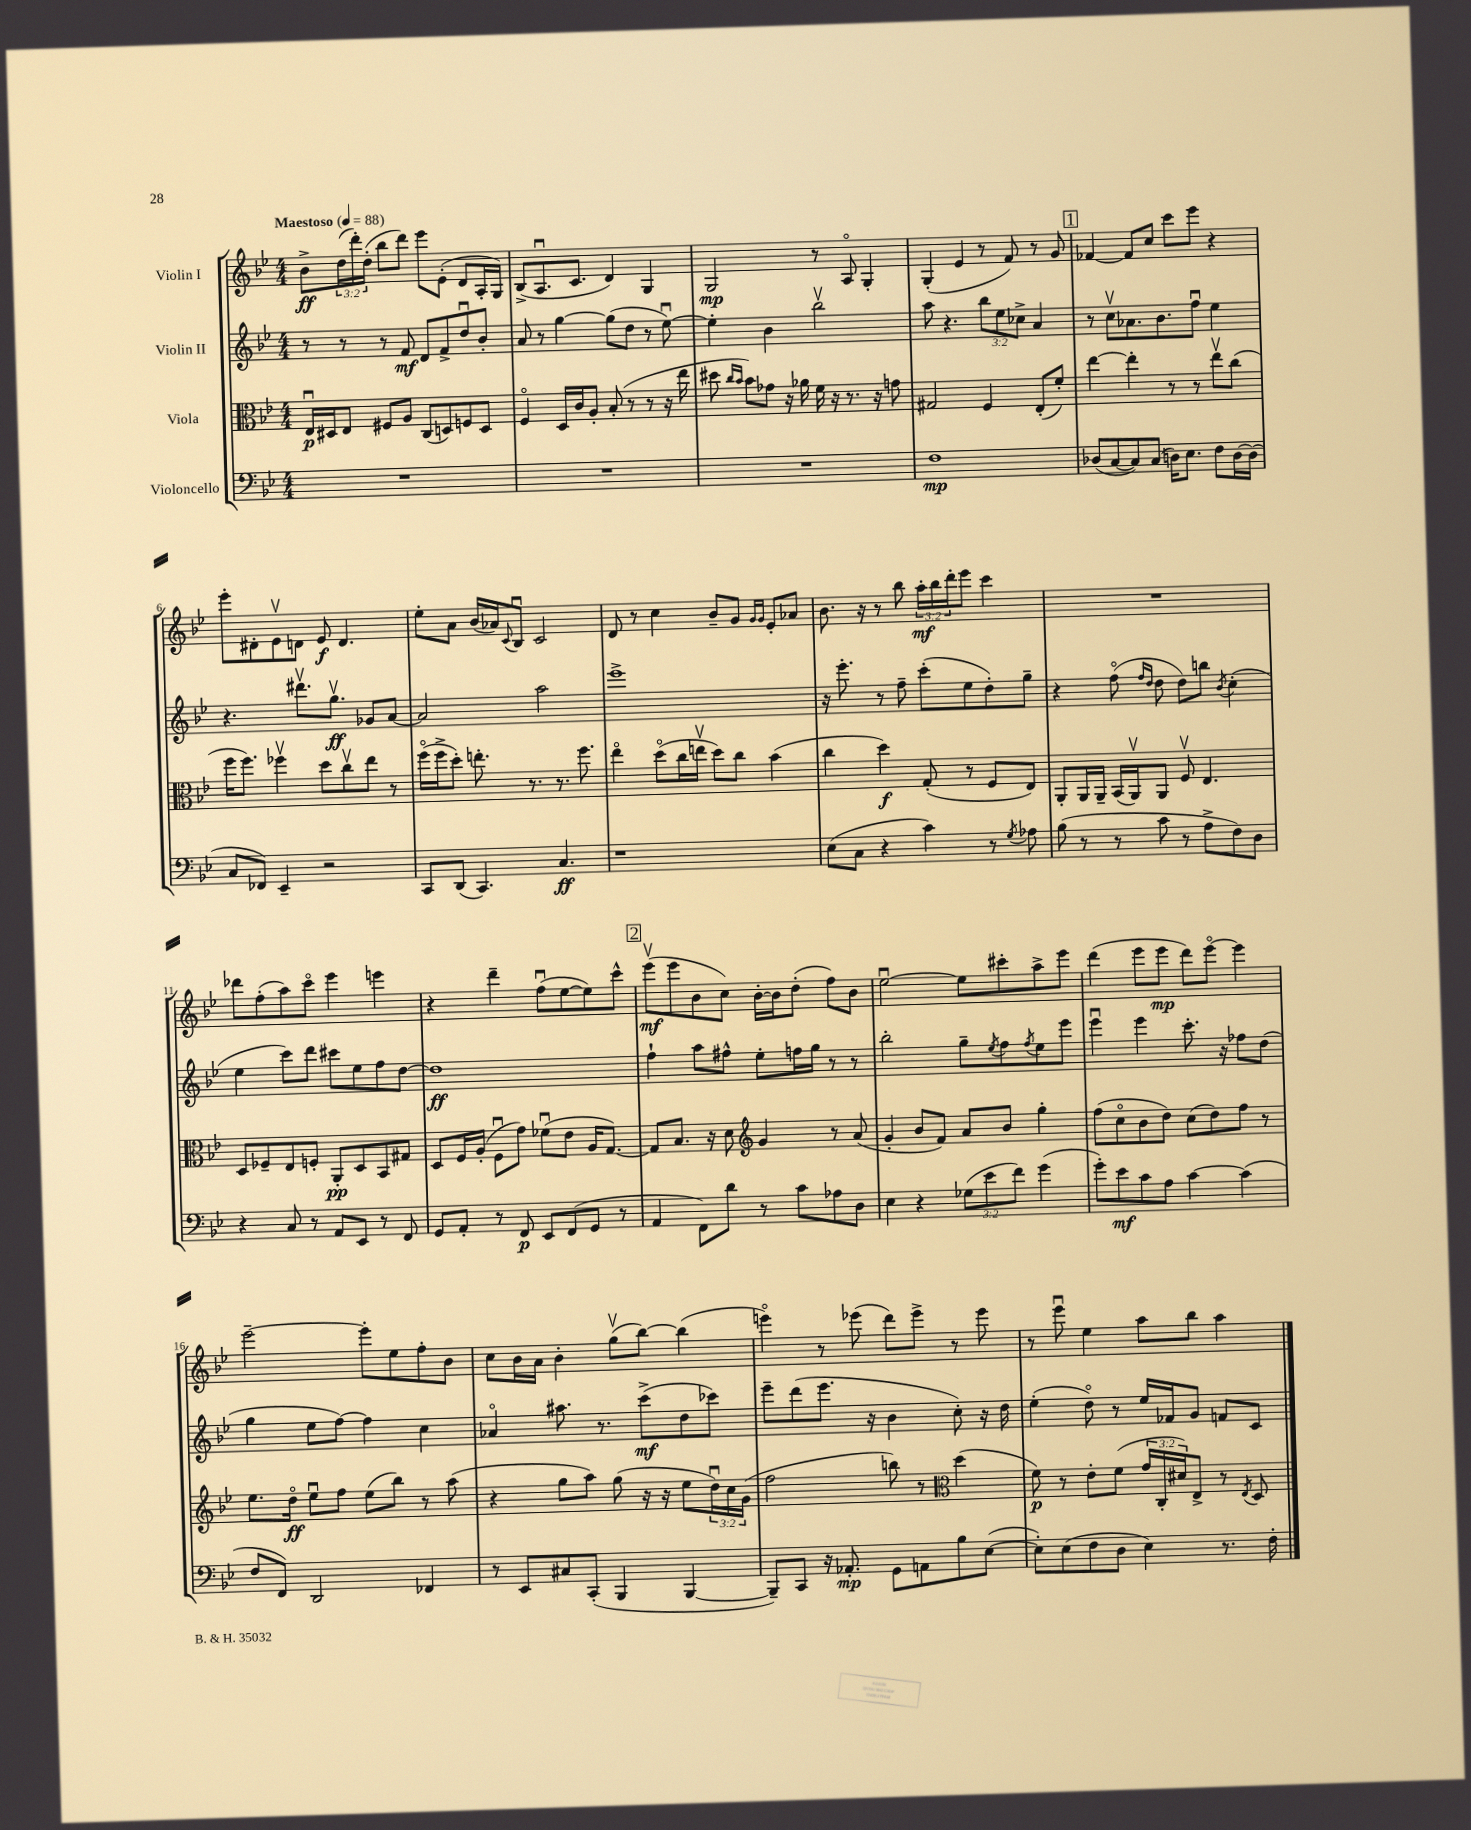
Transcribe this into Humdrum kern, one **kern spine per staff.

**kern	**kern	**kern	**kern
*staff4	*staff3	*staff2	*staff1
*clefF4	*clefC3	*clefG2	*clefG2
*k[b-e-]	*k[b-e-]	*k[b-e-]	*k[b-e-]
*M4/4	*M4/4	*M4/4	*M4/4
*MM88	*MM88	*MM88	*MM88
1r	16E-u/LL	8r	8b-^\L
.	16D#/J	.	.
.	8E-/J	8r	(24dd\L
.	.	.	24ddd'\)
.	.	.	(24dd'\JJ
.	8F#/L	8r	8bb-\L
.	8A/J	8f/	8ddd\J)
.	(8C/L	8d/L	8eee-\L
.	8D/)	8f^/	(8e-'\J
.	8F/	8ddu/	8d/L
.	8D/J	8b-'/J	16A'/L
.	.	.	16G/JJ)
=	=	=	=
1r	4Fo/	8a/	(8B-^/L
.	.	8r	8.Au/
.	16D/LL	[4gg\	.
.	16c/J	.	8.c/J
.	8A'/J	.	.
.	(8B-'/	(8gg\]L	4d/)
.	8r	8dd\J	.
.	8r	8r	4G/
.	16r	[8ee-u\)	.
.	16ee-\	.	.
=	=	=	=
1r	8dd#\	4ee-'\]	2G/
.	16qqcc/LL	.	.
.	16qqb-/JJ	.	.
.	8b-\L)	.	.
.	8g-\J	4b-\	.
.	16r	.	.
.	16a-\	.	.
.	16f\	2bb-v\	8r
.	16r	.	.
.	8.r	.	8Ao/
.	.	.	4G'/
.	16r	.	.
.	8g\	.	.
=	=	=	=
1F	2G#/	8aa\	(4G'/
.	.	4.r	.
.	.	.	4e-/
.	4F/	12bb-\L	8r
.	.	12ee-\	.
.	.	.	8f/)
.	.	12cc-^\J	.
.	(8E-'/L	4a/	8r
.	8f'/J)	.	8g/
=	=	=	=
(8D-/L	[4ee-\	8r	[4f-/
[8C/	.	8ccv\L	.
8C/])	4ee-'\]	8.a-\	8f-/]L
(8C/J	.	.	8cc/J
.	.	8.b-\	.
16D\LK)	8r	.	8ccc\L
8.E-\J	.	.	.
.	8r	8ffu\J	8eee-\J
8F\L	8ee-v\L	4ee-\	4r
[16D\L	(8cc\J	.	.
(16D\]JJ	.	.	.
=	=	=	=
8C/L	16ff\LK	4.r	8eee-'\L
.	8.ff\J)	.	.
8FF-/J)	.	.	8d#'\
4EE-~/	4ff-v\	.	8e-v\
.	.	8.ddd#v\L	8d\J
2r	8dd\L	.	8e-/
.	.	8.ggv\J	.
.	8ccv\	.	4.d/
.	8ee-\J	8g-/L	.
.	8r	[8a/J	.
=	=	=	=
8CC/L	(16ffo\LL	2a/]	8ee-'\L
.	16ff^\J	.	.
(8DD/J	8dd'\J)	.	8a\J
4.CC/)	8.ee'\	.	(16b-/LL
.	.	.	16a-/J)
.	.	.	8qqc/
.	.	.	8B-u/J
.	8.r	.	.
.	.	2aa\	2c/
4.C/	8.r	.	.
.	8.ff\	.	.
=	=	=	=
1r	4ee-o\	1eee-^	8d/
.	.	.	8r
.	(8ddo\L	.	4cc\
.	16cc\L	.	.
.	16eev\JJ	.	.
.	8dd\L)	.	8b-~/L
.	8cc\J	.	8g/J
.	.	.	16qqg/LL
.	.	.	16qqg/JJ
.	(4b-\	.	8e-'/L
.	.	.	8a-/J
=	=	=	=
(8E-\L	4cc\	16r	8.b-\
.	.	8.eee-'\	.
8C\J	.	.	.
.	.	.	16r
4r	4dd\)	8r	8r
.	.	8ff~\	8bb-\
4c\)	(8G'/	(8ccc'\L	24aa'\LL
.	.	.	24bb-\
.	.	.	24ddd'\J
.	8r	8ee-\	8eee-\J
8r	8F/L	8dd'\)	4ccc\
8qG/	.	.	.
8A-\	8E-/J)	8gg~\J	.
=	=	=	=
(8B-\	8AA'/L	4r	1r
8r	16AA/L	.	.
.	16AA~/JJ	.	.
8r	(16BB-/LL	(8ffo\	.
.	16AAv/J)	.	.
.	.	16qqff/LL	.
.	.	16qqdd/JJ	.
8c\	8AA/J	8dd\	.
8r	8Fv/	8dd\L)	.
8A^\L	4.E-/	8bb\J	.
.	.	8qb-/	.
8F\)	.	(4cc'\	.
8D\J	.	.	.
=	=	=	=
4r	8D/L	4ee-\	8ddd-\L
.	8F-~/	.	(8ff'\
8C/	8E-/	8ccc\L)	8aa\)
8r	8F'/J	8ddd\J	8ccco\J
8AA/L	8AA'/L	8ccc#\L	4eee-\
8EE-/J	8D/	8ee-\	.
8r	8BB-/	8ff\	4eee\
8FF/	8G#/J	[8dd\J	.
=	=	=	=
8GG/L	8D/L	1dd]	4r
8AA'/J	16F/L	.	.
.	(16A'/JJ	.	.
8r	8Fu\L	.	4ddd~\
8FF/	8g\J)	.	.
8EE-/L	(8f-u\L	.	(8ffu\L
(8FF/	8e-\J	.	[8ee-\
8GG/J	16A/LK	.	8ee-\])
.	[8.G/J)	.	.
8r	.	.	8ccc^^\J
=	=	=	=
4AA/	8G/]L	4ff`\	(8eee-v\L
.	8.B-/J	.	8eee-\
8FF\L)	.	8aa\L	8b-\
.	16r	.	.
8d\J	8d\	8ff#^^\J	8cc\J)
*	*clefG2	*	*
8r	4g/	8ee-'\L	[16b-'\LL
.	.	.	16b-\]J
8c\L	.	16ff\L	(8dd'\J
.	.	16gg\JJ	.
8A-\	8r	8r	8ff\L)
8D\J	(8a/	8r	8b-\J
=	=	=	=
4E-\	4g'/	2bb-'\	[2ee-u\
4r	8b-/L	.	.
.	8f/J)	.	.
(12G-\L	8a/L	8gg~\L	8ee-\]L
12e-\	.	.	.
.	.	8qee-/	.
.	8b-/J	8ff\	8ccc#'\
12f\J)	.	.	.
.	.	8qff/	.
(4g\	4gg'\	8ee-\	8aa^\
.	.	8eee-\J	8eee-\J
=	=	=	=
8g'\L)	(8ff\L	4eee-u\	(4ddd\
8e-\	8cco\	.	.
8c\	8b-\	4eee-\	8eee-\L
8A\J	8dd\J)	.	8eee-\J
[4c\	(8cc\L	8.ccc'\	8ddd\L)
.	8dd\)	.	[8eee-o\J
.	.	16r	.
(4c\]	8ff\J	8ff-\L	4eee-\]
.	8r	(8dd\J	.
=	=	=	=
8F/L	8.ee-\L	4gg\	[2eee-~\
8FF/J)	.	.	.
.	16ddo\Jk	.	.
2DD/	8ee-u\L	8ee-\L	.
.	8ff\J	[8ff\J)	.
.	(8ee-\L	4ff\]	8eee-'\]L
.	8bb-\J)	.	8ee-\
4FF-/	8r	4cc\	8ff'\
.	(8aa\	.	8b-\J
=	=	=	=
8r	4r	4a-o/	8cc\L
8EE-/L	.	.	16b-\L
.	.	.	16a\JJ
8C#/	8gg\L	8.aa#\	4b-'\
(8CC'/J	8aa\J)	.	.
.	.	8.r	.
4BBB-/	(8gg\	.	(8ggv\L
.	16r	(8ccc^\L	[8bb-\J)
.	16r	.	.
[4BBB-/	8ee-\L	8dd\	(4bb-\]
.	24ddu\L)	8ccc-\J)	.
.	24cc\	.	.
.	(24g\JJ	.	.
=	=	=	=
8BBB-~/]L)	2ff\	8eee-~\L	4eeeo\)
8CC/J	.	(8ddd\	.
16r	.	8.eee-\J	8r
8.AA-'/	.	.	.
.	.	.	(8eee-\
.	.	16r	.
8GG\L	8bb\)	4b-\	8ddd\L)
8AA\	8r	.	8eee-^\J
*	*clefC3	*	*
8B-\	(4dd\	8cc'\)	8r
([8E-\J	.	16r	8eee-\
.	.	16dd\	.
=	=	=	=
8E-'\]L)	8f\)	(4ee-'\	8r
(8E-\	8r	.	8eee-u\
8F\	8e-'\L	8ddo\)	4ee-\
8D\J	(8f\J	8r	.
4E-\)	24g/LL	16ee-/LL	8aa\L
.	24C'/	.	.
.	.	16f-/J	.
.	24d#/J)	.	.
.	8E-^/J	8g/J	8bb-\J
8.r	8r	8f/L	4aa\
.	8qE-/	.	.
.	8D/	8c/J	.
16F'\	.	.	.
==	==	==	==
*-	*-	*-	*-
